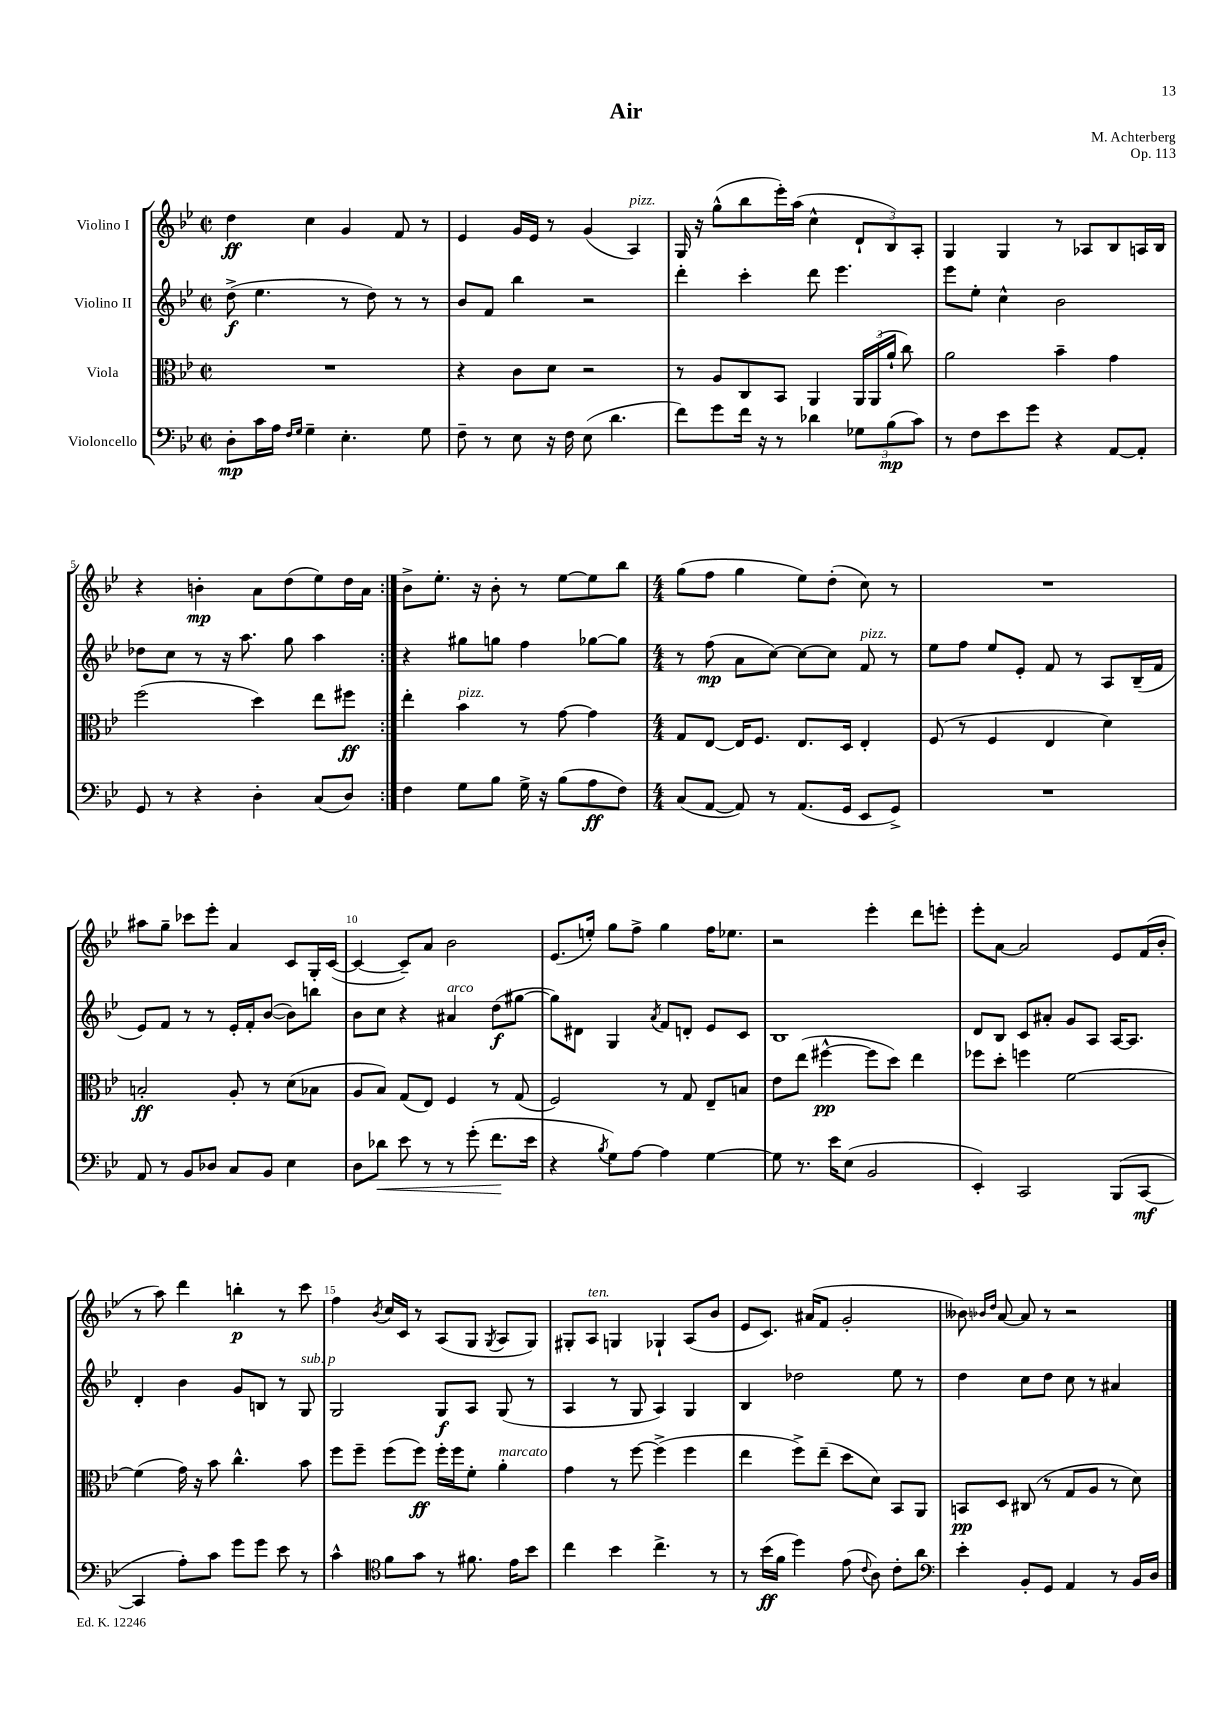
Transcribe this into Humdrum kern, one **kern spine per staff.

**kern	**dynam	**kern	**dynam	**kern	**dynam	**kern	**dynam
*part4	*part4	*part3	*part3	*part2	*part2	*part1	*part1
*staff4	*staff4	*staff3	*staff3	*staff2	*staff2	*staff1	*staff1
*I"Violoncello	*	*I"Viola	*	*I"Violino II	*	*I"Violino I	*
*clefF4	*	*clefC3	*	*clefG2	*	*clefG2	*
*k[b-e-]	*	*k[b-e-]	*	*k[b-e-]	*	*k[b-e-]	*
*M2/2	*	*M2/2	*	*M2/2	*	*M2/2	*
*met(c|)	*	*met(c|)	*	*met(c|)	*	*met(c|)	*
=1	=1	=1	=1	=1	=1	=1	=1
8D'\L	mp	1r	.	(8dd^\	f	4dd\	ff
16c\L	.	.	.	4.ee-\	.	.	.
16A\JJ	.	.	.	.	.	.	.
16qqF/LL	.	.	.	.	.	.	.
16qqG/JJ	.	.	.	.	.	.	.
4G~\	.	.	.	.	.	4cc\	.
4.E-'\	.	.	.	8r	.	4g/	.
.	.	.	.	8dd\)	.	.	.
.	.	.	.	8r	.	8f/	.
8G\	.	.	.	8r	.	8r	.
=2	=2	=2	=2	=2	=2	=2	=2
8F~\	.	4r	.	8b-/L	.	4e-/	.
8r	.	.	.	8f/J	.	.	.
8E-\	.	8c\L	.	4bb-\	.	16g/LL	.
.	.	.	.	.	.	16e-/JJ	.
16r	.	8d\J	.	.	.	8r	.
16F\	.	.	.	.	.	.	.
(8E-\	.	2r	.	2r	.	(4g/	.
4.d\	.	.	.	.	.	.	.
!	!	!	!	!	!	!LO:TX:a:i:t=pizz.	!
.	.	.	.	.	.	4A/)	.
=3	=3	=3	=3	=3	=3	=3	=3
8f\L)	.	8r	.	4ddd'\	.	16G/	.
.	.	.	.	.	.	16r	.
8g\	.	8A/L	.	.	.	(8gg^^\L	.
16f\Jk	.	8C/	.	4ccc'\	.	8bb-\	.
16r	.	.	.	.	.	.	.
8r	.	8BB-/J	.	.	.	16eee-'\L)	.
.	.	.	.	.	.	(16aa\JJ	.
4d-X\	.	4AA/	.	8ddd\	.	4cc^^\	.
.	.	.	.	4.eee-\	.	.	.
12G-X\L	.	24AA/LL	.	.	.	12d`/L	.
.	.	(24AA/	.	.	.	.	.
(12B-\	mp	24a`/JJ	.	.	.	12B-/)	.
.	.	8cc\)	.	.	.	.	.
12c\J)	.	.	.	.	.	12A'/J	.
=4	=4	=4	=4	=4	=4	=4	=4
8r	.	2a\	.	8eee-\L	.	4G/	.
8F\L	.	.	.	8ee-'\J	.	.	.
8e-\	.	.	.	4cc^^\	.	4G/	.
8g\J	.	.	.	.	.	.	.
4r	.	4b-~\	.	2b-\	.	8r	.
.	.	.	.	.	.	8A-X/L	.
[8AA/L	.	4g\	.	.	.	8B-/	.
8AA'/J]	.	.	.	.	.	16An/L	.
.	.	.	.	.	.	16B-/JJ	.
!!LO:LB:g=z
=5	=5	=5	=5	=5	=5	=5	=5
8GG/	.	(2ff\	.	8dd-X\L	.	4r	.
8r	.	.	.	8cc\J	.	.	.
4r	.	.	.	8r	.	4bn'\	mp
.	.	.	.	16r	.	.	.
.	.	.	.	8.aa\	.	.	.
4D'\	.	4dd\)	.	.	.	8a\L	.
.	.	.	.	8gg\	.	(8dd\	.
(8C/L	.	8ee-\L	.	4aa\	.	8ee-\)	.
8D/J)	.	8ff#X\J	ff	.	.	16dd\L	.
.	.	.	.	.	.	16a\JJ	.
=6:|!	=6:|!	=6:|!	=6:|!	=6:|!	=6:|!	=6:|!	=6:|!
4F\	.	4ee-'\	.	4r	.	8b-^\L	.
.	.	.	.	.	.	8.ee-'\J	.
!	!	!LO:TX:a:i:t=pizz.	!	!	!	!	!
8G\L	.	4b-\	.	8gg#X\L	.	.	.
.	.	.	.	.	.	16r	.
8B-\J	.	.	.	8ggn\J	.	8b-'\	.
16G^\	.	8r	.	4ff\	.	8r	.
16r	.	.	.	.	.	.	.
(8B-\L	.	[8g\	.	.	.	[8ee-\L	.
8A\	ff	4g\]	.	[8gg-X\L	.	8ee-\]	.
8F\J)	.	.	.	8gg-\J]	.	8bb-\J	.
=7	=7	=7	=7	=7	=7	=7	=7
*M4/4	*	*M4/4	*	*M4/4	*	*M4/4	*
(8C/L	.	8G/L	.	8r	.	(8gg\L	.
[8AA/J	.	[8E-/J	.	(8ff\	mp	8ff\J	.
8AA/])	.	16E-/KL]	.	8a\L	.	4gg\	.
.	.	8.F/J	.	.	.	.	.
8r	.	.	.	[8cc\J)	.	.	.
(8.AA/L	.	8.E-/L	.	8cc\L_	.	8ee-\L)	.
.	.	.	.	8cc\J]	.	(8dd'\J	.
16GG/Jk	.	16D/Jk	.	.	.	.	.
!	!	!	!	!LO:TX:a:i:t=pizz.	!	!	!
8EE-/L	.	4E-'/	.	8f/	.	8cc\)	.
8GG^/J)	.	.	.	8r	.	8r	.
=8	=8	=8	=8	=8	=8	=8	=8
1r	.	(8F/	.	8ee-\L	.	1r	.
.	.	8r	.	8ff\J	.	.	.
.	.	4F/	.	8ee-/L	.	.	.
.	.	.	.	8e-'/J	.	.	.
.	.	4E-/	.	8f/	.	.	.
.	.	.	.	8r	.	.	.
.	.	4d\)	.	8A/L	.	.	.
.	.	.	.	(16B-~/L	.	.	.
.	.	.	.	16f/JJ	.	.	.
!!LO:LB:g=z
=9	=9	=9	=9	=9	=9	=9	=9
8AA/	.	2Bn'/	ff	8e-/L)	.	8aa#X\L	.
8r	.	.	.	8f/J	.	8gg~\J	.
8BB-/L	.	.	.	8r	.	8ccc-X\L	.
8D-X/J	.	.	.	8r	.	8eee-'\J	.
8C/L	.	8A'/	.	16e-'/LL	.	4a/	.
.	.	.	.	16f'/J	.	.	.
8BB-/J	.	8r	.	([8b-/J	.	.	.
4E-\	.	(8d\L	.	8b-\L])	.	8c/L	.
.	.	8B-X\J	.	8bbn\J	.	16G'/L	.
.	.	.	.	.	.	([16c/JJ	.
=10	=10	=10	=10	=10	=10	=10	=10
8D\L	.	8A/L	.	8b-\L	.	4c/_	.
!	!LO:HP:b	!	!	!	!	!	!
8d-X\J	<	8B-/J)	.	8cc\J	.	.	.
8e-\	.	(8G/L	.	4r	.	8c~/L])	.
8r	.	8E-/J)	.	.	.	8a/J	.
!	!	!	!	!LO:TX:a:i:t=arco	!	!	!
8r	.	4F/	.	4a#X/	.	2b-\	.
(8g'\	.	.	.	.	.	.	.
8.f\L	.	8r	.	(8dd\L	f	.	.
.	.	(8G/	.	[8gg#X\J	.	.	.
16e-\Jk	[	.	.	.	.	.	.
=11	=11	=11	=11	=11	=11	=11	=11
4r	.	2F/)	.	8gg#\L])	.	(8.e-/L	.
.	.	.	.	8d#X\J	.	.	.
.	.	.	.	.	.	16een'/Jk)	.
8qB-/	.	.	.	.	.	.	.
8G\L)	.	.	.	4G/	.	8gg\L	.
[8A\J	.	.	.	.	.	8ff^\J	.
.	.	.	.	8qa/	.	.	.
4A\]	.	8r	.	8f/L	.	4gg\	.
.	.	8G/	.	8dn'/J	.	.	.
[4G\	.	8E-~/L	.	8e-/L	.	16ff\KL	.
.	.	.	.	.	.	8.ee-X\J	.
.	.	8Bn/J	.	8c/J	.	.	.
=12	=12	=12	=12	=12	=12	=12	=12
8G\]	.	8e-\L	.	1B-	.	2r	.
8.r	.	(8ee-\J	.	.	.	.	.
.	.	[4ff#X^^\	pp	.	.	.	.
16e-\KL	.	.	.	.	.	.	.
(8E-\J	.	.	.	.	.	.	.
2BB-/	.	8ff#\L]	.	.	.	4eee-'\	.
.	.	8dd\J)	.	.	.	.	.
.	.	4ee-\	.	.	.	8ddd\L	.
.	.	.	.	.	.	8eeen'\J	.
=13	=13	=13	=13	=13	=13	=13	=13
4EE-'/)	.	8ff-X\L	.	8d/L	.	8eee-'\L	.
.	.	8dd'\J	.	8B-/J	.	[8a\J	.
2CC/	.	4ffn\	.	8c/L	.	2a/]	.
.	.	.	.	8a#X'/J	.	.	.
.	.	[2f\	.	8g/L	.	.	.
.	.	.	.	8A/J	.	.	.
(8BBB-/L	.	.	.	[16A/KL	.	8e-/L	.
.	.	.	.	8.A/J]	.	.	.
[8CC/J	mf	.	.	.	.	(16f/L	.
.	.	.	.	.	.	16b-'/JJ	.
!!LO:LB:g=z
=14	=14	=14	=14	=14	=14	=14	=14
4CC/]	.	(4f\]	.	4d'/	.	8r	.
.	.	.	.	.	.	8aa\)	.
8A'\L)	.	16g\)	.	4b-\	.	4ddd\	.
.	.	16r	.	.	.	.	.
8c\J	.	8b-\	.	.	.	.	.
8g\L	.	4.cc^^\	.	8g/L	.	4bbn'\	p
8g\J	.	.	.	8Bn/J	.	.	.
8e-\	.	.	.	8r	.	8r	.
!	!	!	!	!LO:TX:a:i:t=sub. p	!	!	!
8r	.	8b-\	.	8G/	.	8ccc\	.
=15	=15	=15	=15	=15	=15	=15	=15
4c^^\	.	8ff\L	.	2G/	.	4ff\	.
.	.	8ff~\J	.	.	.	.	.
*clefC4	*	*	*	*	*	*	*
.	.	.	.	.	.	8qb-/	.
8f\L	.	(8ff\L	.	.	.	16cc/LL	.
.	.	.	.	.	.	16c/JJ	.
8g\J	.	8ff\J)	ff	.	.	8r	.
8r	.	16ff'\LL	.	8G/L	f	(8A/L	.
.	.	16ff\J	.	.	.	.	.
8.f#X\	.	8f'\J	.	8A/J	.	8G/J	.
.	.	.	.	.	.	8qG/	.
!	!	!LO:TX:a:i:t=marcato	!	!	!	!	!
.	.	4a'\	.	(8G/	.	8A/L	.
16e-\KL	.	.	.	.	.	.	.
8b-\J	.	.	.	8r	.	8G/J)	.
=16	=16	=16	=16	=16	=16	=16	=16
4cc\	.	4g\	.	4A/	.	8G#X'/L	.
!	!	!	!	!	!	!LO:TX:a:i:t=ten.	!
.	.	.	.	.	.	8A/J	.
4b-\	.	8r	.	8r	.	4Gn/	.
.	.	[8ff\	.	8G/	.	.	.
4.cc^\	.	(4ff^\]	.	4A/)	.	4G-X`/	.
.	.	4ff\	.	4G/	.	(8A/L	.
8r	.	.	.	.	.	8b-/J	.
=17	=17	=17	=17	=17	=17	=17	=17
8r	.	4ee-\	.	4B-/	.	8e-/L	.
(16b-\LL	ff	.	.	.	.	8.c/J)	.
16f\JJ	.	.	.	.	.	.	.
4dd\)	.	8ff^\L)	.	2dd-X\	.	.	.
.	.	.	.	.	.	(16a#X/KL	.
.	.	(8ee-~\J	.	.	.	8f/J	.
(8e-\	.	8dd\L	.	.	.	2g'/	.
8qqc/	.	.	.	.	.	.	.
8A\)	.	8d\J)	.	.	.	.	.
8c'\L	.	8BB-/L	.	8ee-\	.	.	.
8a\J	.	8AA/J	.	8r	.	.	.
=18	=18	=18	=18	=18	=18	=18	=18
*clefF4	*	*	*	*	*	*	*
4e-'\	.	8BBn/L	pp	4dd\	.	8b--X\)	.
.	.	.	.	.	.	16qqb-X/LL	.
.	.	.	.	.	.	16qqdd/JJ	.
.	.	8D/J	.	.	.	[8a/	.
8BB-'/L	.	(8C#X/	.	8cc\L	.	8a/]	.
8GG/J	.	8r	.	8dd\J	.	8r	.
4AA/	.	8G/L	.	8cc\	.	2r	.
.	.	8A/J	.	8r	.	.	.
8r	.	8r	.	4a#X/	.	.	.
16BB-/LL	.	8d\)	.	.	.	.	.
16D/JJ	.	.	.	.	.	.	.
==	==	==	==	==	==	==	==
*-	*-	*-	*-	*-	*-	*-	*-
